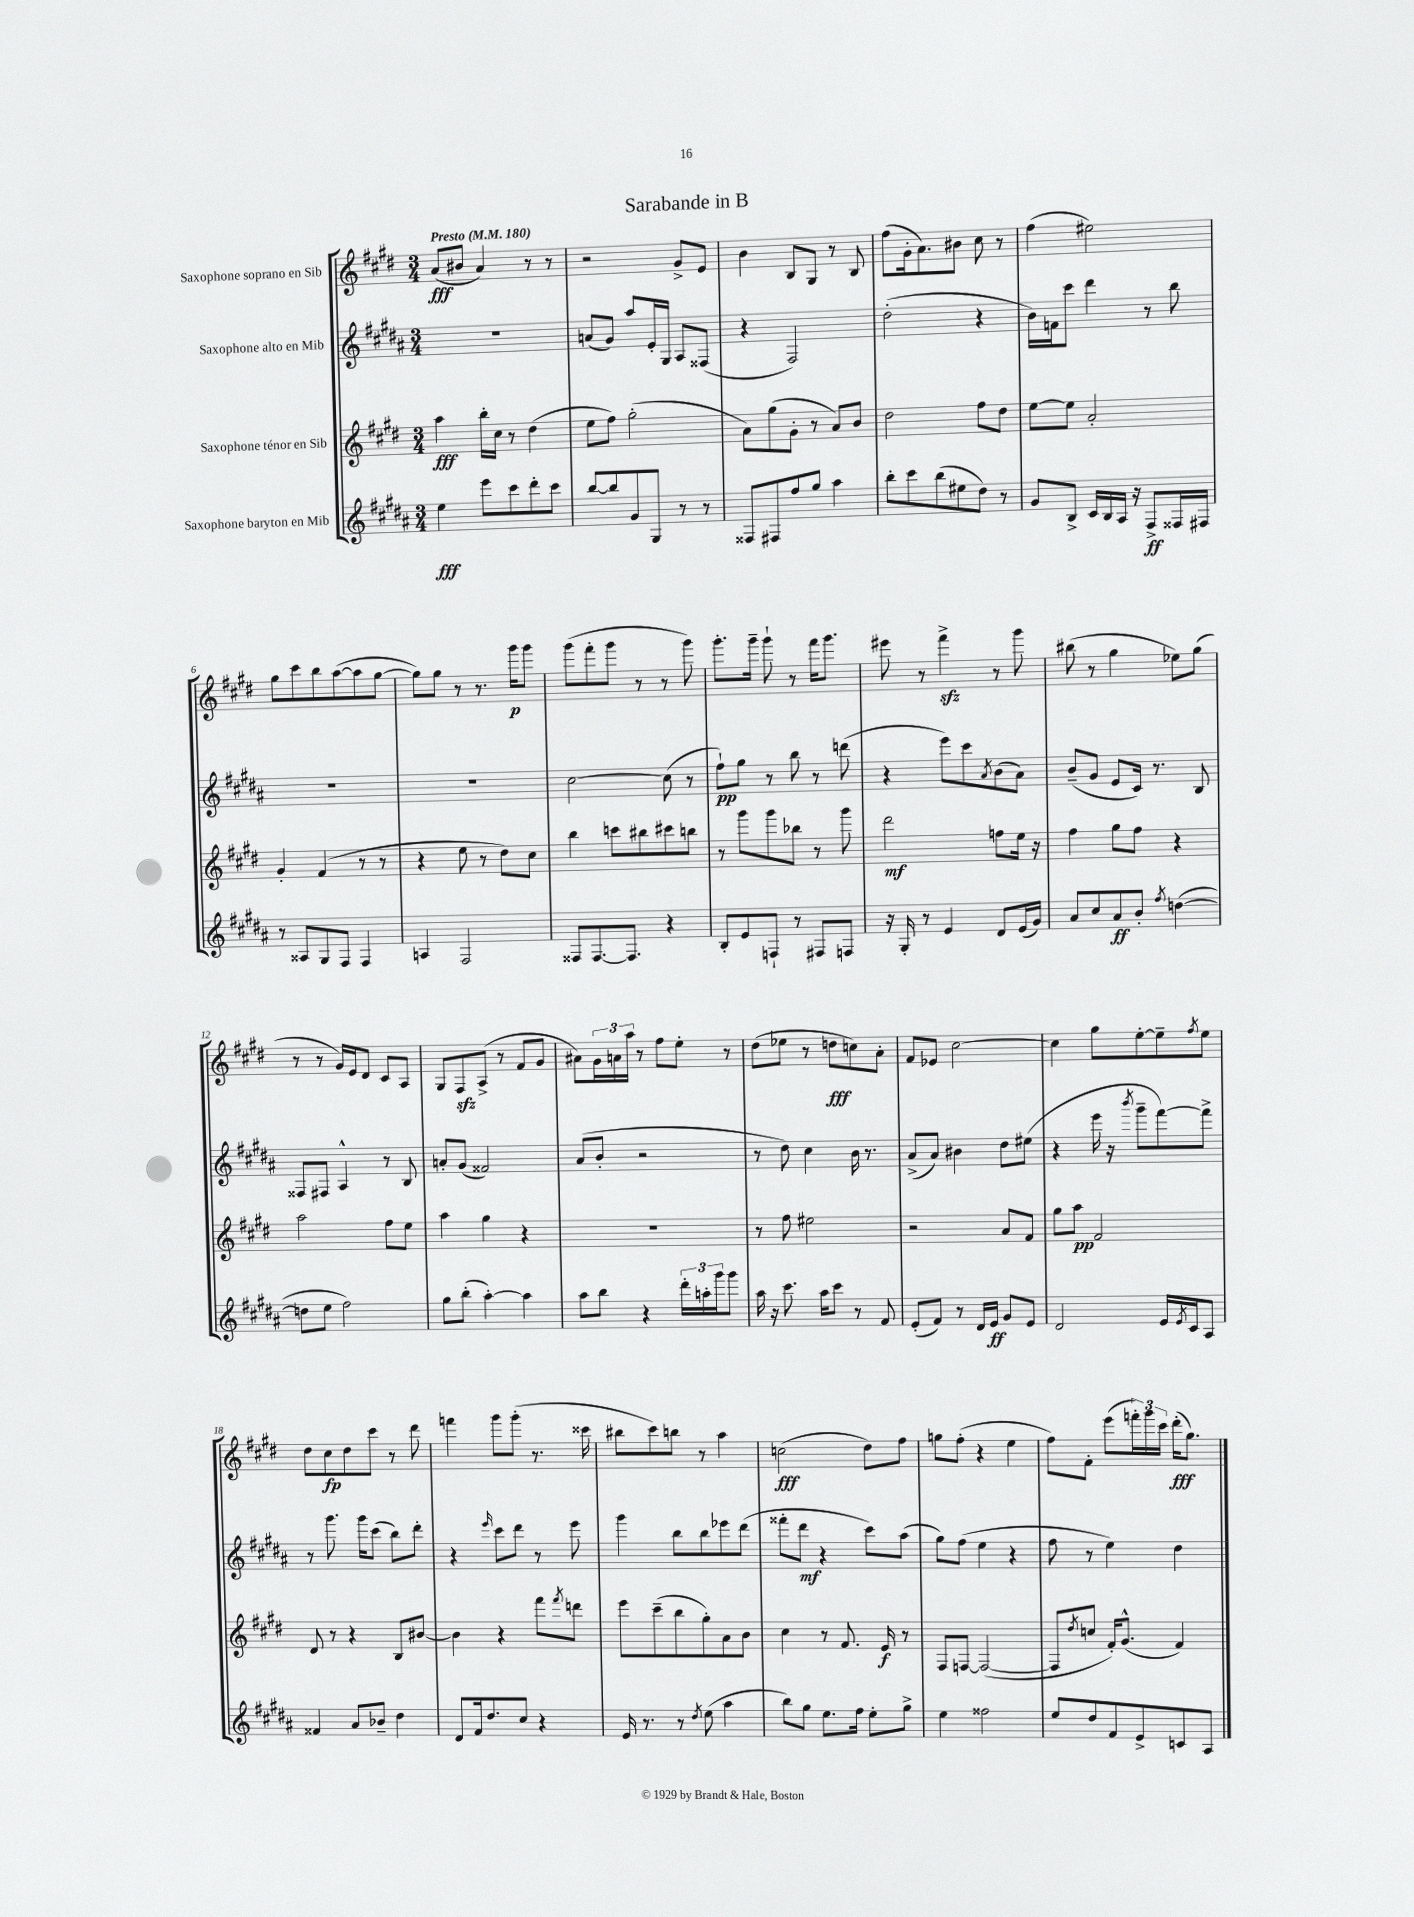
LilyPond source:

\header { title = "Sarabande in B" }
<<
\new StaffGroup <<
\new Staff = "s0" \with { instrumentName = "Saxophone soprano en Sib" } {
    \clef treble \key e \major \numericTimeSignature \time 3/4 \tempo "Presto" 4 = 180
    a'8\fff( bis'8 a'4) r8 r8 |
    r2 gis'8-> e'8 |
    b'4 b8 gis8 r8 b8 |
    fis''8( gis'16-. a'8.) bis'8 cis''8 r8 |
    fis''4( eis''2) |
    gis''8 cis'''8 b''8 a''8~( a''8 gis''8~ |
    gis''8) gis''8 r8 r8. gis'''16\p gis'''8 |
    gis'''8( fis'''8-. gis'''8 r8 r8 gis'''8) |
    gis'''8.-. gis'''16-- gis'''8-! r8 fis'''16 gis'''8. |
    eis'''8 r8 fis'''4->\sfz r8 gis'''8 |
    bis''8( r8 gis''4 ees''8) gis''8( |
    r8 r8 gis'16) e'16 dis'8 cis'8 a8 |
    gis8 fis8\sfz a8->( r8 fis'8 gis'8 |
    ais'8) \tuplet 3/2 { gis'16 a'16 a''16 } r8 fis''8 e''8-. r8 |
    dis''8( ees''8 r8 d''8\fff c''8) a'8-. |
    fis'8 ees'8 cis''2~ |
    cis''4 gis''8 e''8~-. e''8-- \acciaccatura { fis''8 } e''8 |
    dis''8 cis''8\fp dis''8 cis'''8 r8 dis'''8 |
    f'''4 gis'''8 gis'''8-.( r8. cisis'''16 |
    bis''8 cis'''8) b''8 r8 a''4 |
    c''2\fff( dis''8) fis''8 |
    g''8 fis''8-.( r4 e''4 |
    fis''8) fis'8-. e'''8( \tuplet 3/2 { f'''16-.) gis'''16 cis'''16 } dis'''16-.\fff( gis''8.) \bar "|." |
}
\new Staff = "s1" \with { instrumentName = "Saxophone alto en Mib" } {
    \clef treble \key b \major \numericTimeSignature \time 3/4
    R2. |
    a'8( gis'8) ais''8 e'16-. gis16 ais8 fisis8( |
    r4 fis2) |
    dis''2-.( r4 |
    b'16) f'16 cis'''8 dis'''4 r8 b''8 |
    R2. |
    R2. |
    cis''2~ cis''8( r8 |
    fis''8-!\pp) gis''8 r8 b''8 r8 d'''8( |
    r4 e'''8) cis'''8 \acciaccatura { ais'8 } b'8( ais'8) |
    b'8--( gis'8 e'8 cis'16) r8. b8 |
    fisis8 fis8 ais4-^ r8 b8 |
    a'8-. gis'8( fisis'2) |
    ais'8( b'8-. r2 |
    r8 dis''8) cis''4 b'16 r8. |
    ais'8->( ais'8) bis'4 dis''8 eis''8( |
    r4 e'''16 r16 \acciaccatura { b'''8 } gis'''8-- fis'''8~) fis'''8-> |
    r8 gis'''8. gis'''16 cis'''8( b''8) dis'''8-. |
    r4 \grace { e'''16 } cis'''8 dis'''8 r8 e'''8 |
    gis'''4 b''8 b''8 ees'''8 dis'''8( |
    fisis'''8-. dis'''8\mf r4 cis'''8) ais''8( |
    gis''8) fis''8( e''4 r4 |
    fis''8 r8 e''4) dis''4 \bar "|." |
}
\new Staff = "s2" \with { instrumentName = "Saxophone ténor en Sib" } {
    \clef treble \key e \major \numericTimeSignature \time 3/4
    a''4\fff b''16-. cis''16 r8 dis''4( |
    e''8 fis''8) gis''2-.( |
    a'8) gis''8( gis'8-. r8 a'8) b'8 |
    dis''2 fis''8 dis''8 |
    e''8~ e''8 a'2-. |
    gis'4-. fis'4( r8 r8 |
    r4 e''8 r8 dis''8) cis''8 |
    b''4 c'''8 bis''8 cis'''8 b''8 |
    r8 gis'''8 gis'''8 bes''8 r8 gis'''8 |
    dis'''2\mf f''8 e''16 r16 |
    fis''4 gis''8 fis''8 r4 |
    a''2 fis''8 e''8 |
    a''4 gis''4 r4 |
    R2. |
    r8 fis''8 eis''2 |
    r2 a'8 fis'8 |
    gis''8 a''8\pp fis'2 |
    dis'8 r8 r4 b8 bis'8~ |
    bis'4 r4 fis'''8 \acciaccatura { fis'''8 } d'''8 |
    e'''8 cis'''8--( b''8 gis''8-.) a'8 b'8 |
    cis''4 r8 fis'8. e'16\f r8 |
    fis8 f8~ f2~( |
    f8 \acciaccatura { dis''8 } c''8 fis'16-.) gis'8.-^( fis'4) \bar "|." |
}
\new Staff = "s3" \with { instrumentName = "Saxophone baryton en Mib" } {
    \clef treble \key b \major \numericTimeSignature \time 3/4
    e''4\fff e'''8 cis'''8 dis'''8-. cis'''8 |
    b''8~ b''8 gis'8 gis8 r8 r8 |
    fisis8 fis8 fis''8 gis''8 ais''4 |
    b''8-. cis'''8 b''8( eis''8 dis''8) r8 |
    gis'8 b8-> cis'16 b16 ais16 r16 fis8->\ff fisis16 fis16 |
    r8 aisis8 gis8 fis8 fis4 |
    a4 fis2 |
    fisis8 fisis8.~ fisis8. r4 |
    b8-. e'8 f8-! r8 fis8 f8 |
    r16 gis16-. r8 e'4 dis'8 e'16( gis'16) |
    ais'8 cis''8 ais'8\ff b'8-. \acciaccatura { fis''8 } d''4~( |
    d''8 e''8 fis''2) |
    gis''8 b''8-.( ais''4~-.) ais''4 |
    ais''8 b''8 r4 \tuplet 3/2 { dis'''16-. a''16-. gis'''16 } gis'''8 |
    ais''16 r16 cis'''8. ais''16 cis'''8 r8 fis'8 |
    e'8-.( fis'8) r8 dis'16 e'16\ff gis'8 e'8 |
    dis'2 e'16 \acciaccatura { e'8 } cis'16 ais8 |
    fisis'4 ais'8 bes'8-- dis''4 |
    dis'8 fis'16 dis''8. cis''8 r4 |
    e'16 r8. r8 \acciaccatura { dis''8 } e''8( ais''4 |
    b''8) gis''8 e''8. fis''16 e''8-. gis''8-> |
    e''4 fisis''2 |
    e''8 dis''8 fis'8 e'8-> c'8 ais8 \bar "|." |
}
>>
>>
